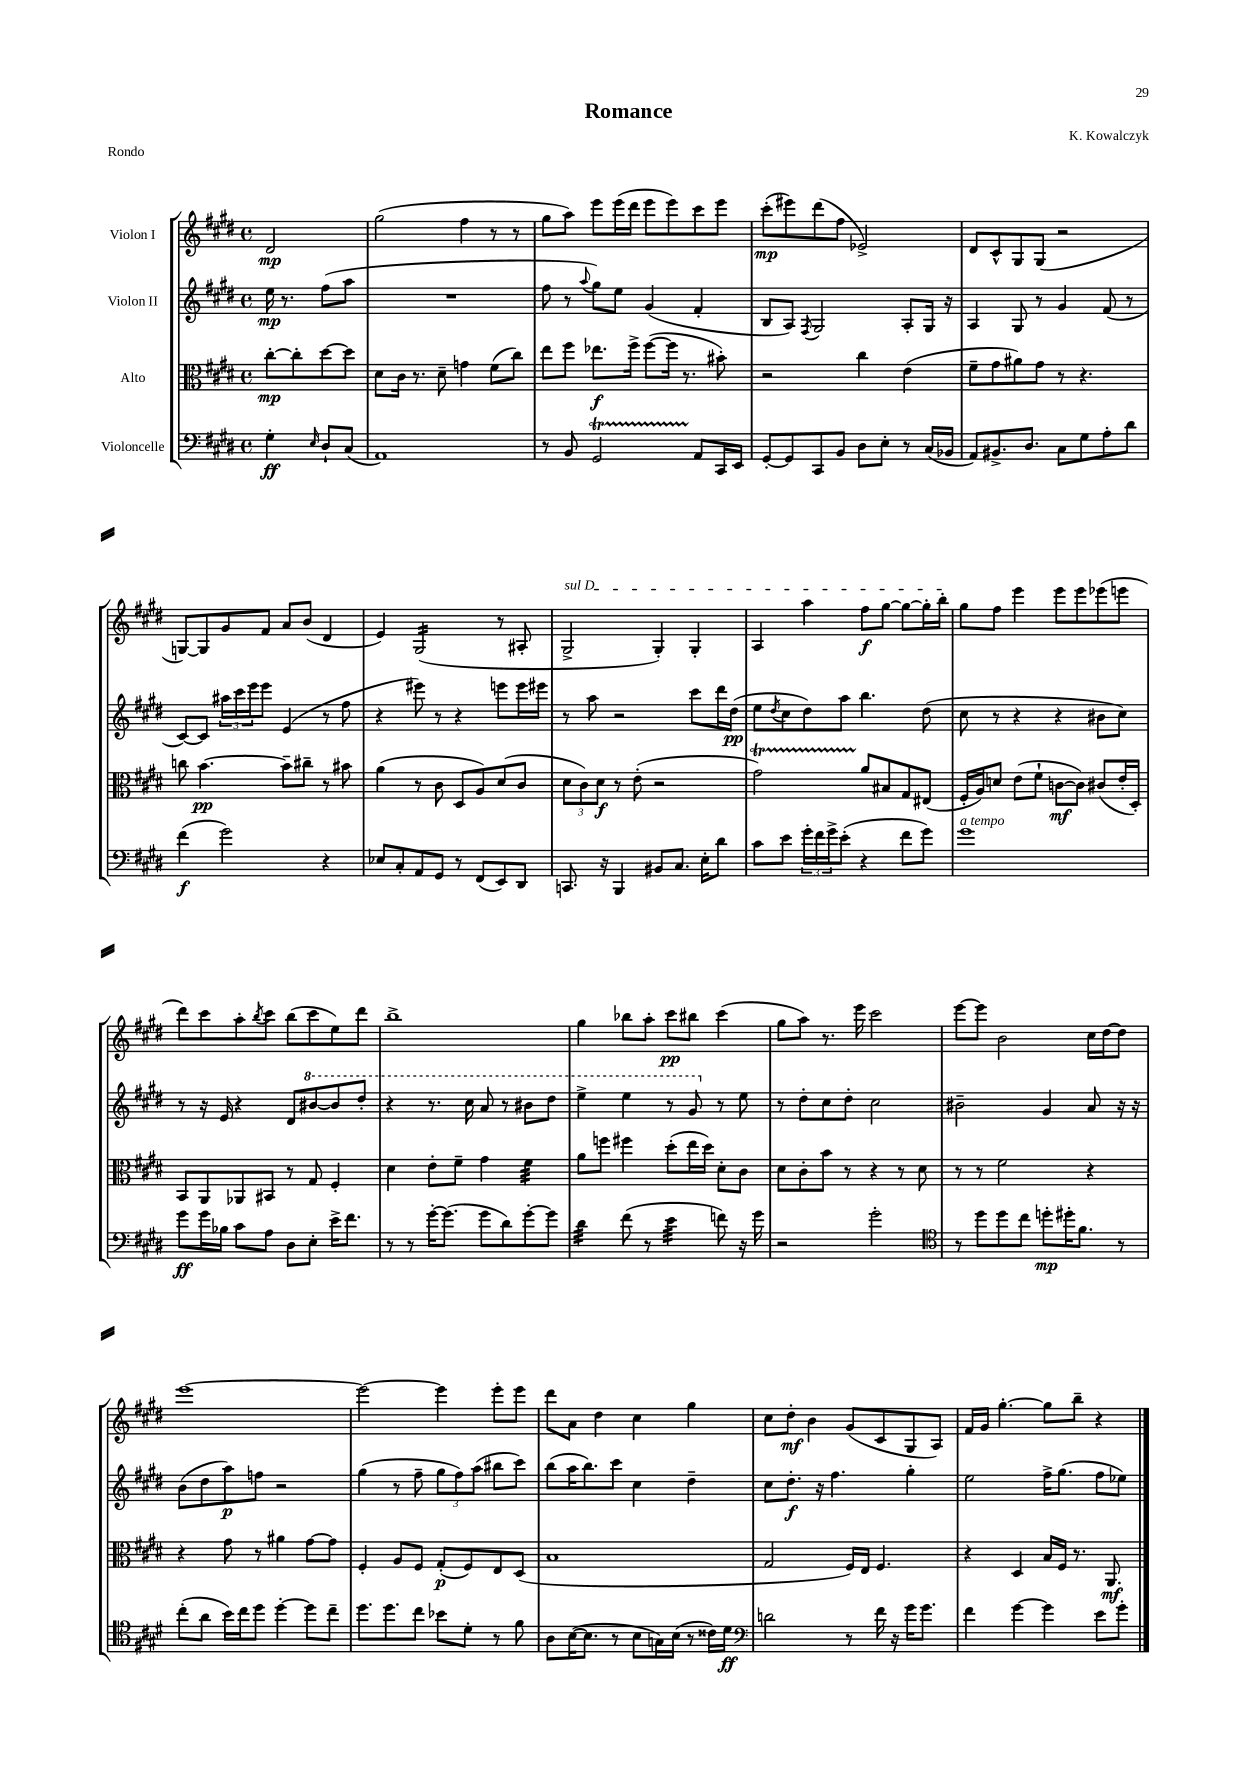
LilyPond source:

\header { title = "Romance" composer = "K. Kowalczyk" piece = "Rondo" }
<<
\new StaffGroup <<
\new Staff = "s0" \with { instrumentName = "Violon I" } {
    \clef treble \key e \major \defaultTimeSignature \time 4/4 \partial 2
    dis'2\mp |
    gis''2( fis''4 r8 r8 |
    gis''8 a''8) e'''8 e'''16( dis'''16 e'''8 e'''8) cis'''8 e'''8 |
    cis'''8-.\mp( eis'''8) dis'''8( fis''8 ees'2->) |
    dis'8 cis'8-^ gis8 gis8( r2 |
    g8~) g8 gis'8 fis'8 a'8 b'8( dis'4 |
    e'4) gis2:16( r8 ais8-. |
    \once \override TextSpanner.bound-details.left.text = \markup { \italic "sul D" } gis2->\startTextSpan gis4-.) gis4-. |
    a4 a''4 fis''8\f gis''8~ gis''8~ gis''16-. b''16-.\stopTextSpan |
    gis''8 fis''8 e'''4 e'''8 e'''8 ees'''8( e'''8 |
    dis'''8) cis'''8 a''8-. \acciaccatura { b''8 } cis'''8 b''8( cis'''8 e''8) dis'''8 |
    b''1-> |
    gis''4 bes''8 a''8-. cis'''8\pp bis''8 cis'''4( |
    gis''8 a''8) r8. e'''16 cis'''2 |
    e'''8~ e'''8 b'2 cis''16 dis''16~ dis''8 |
    e'''1~ |
    e'''2~ e'''4 e'''8-. e'''8 |
    dis'''8 a'8 dis''4 cis''4 gis''4 |
    cis''8 dis''8-.\mf b'4 gis'8( cis'8 gis8 a8) |
    fis'16 gis'16 gis''4.~-. gis''8 b''8-- r4 \bar "|." |
}
\new Staff = "s1" \with { instrumentName = "Violon II" } {
    \clef treble \key e \major \defaultTimeSignature \time 4/4 \partial 2
    e''16\mp r8. fis''8( a''8 |
    R1 |
    fis''8 r8 \appoggiatura { a''8 } gis''8) e''8 gis'4( fis'4-. |
    b8 a8) \acciaccatura { fis8 } gis2 a8-. gis16 r16 |
    a4 gis8 r8 gis'4 fis'8( r8 |
    cis'8~) cis'8 \tuplet 3/2 { ais''16 cis'''16 e'''16 } e'''8 e'4( r8 fis''8 |
    r4 eis'''8) r8 r4 e'''8 e'''16 eis'''16 |
    r8 a''8 r2 cis'''8 dis'''16 dis''16\pp( |
    e''8 \acciaccatura { dis''8 } cis''8 dis''8) a''8 b''4. dis''8( |
    cis''8 r8 r4 r4 bis'8 cis''8) |
    r8 r16 e'16 r4 dis'8 \ottava #1 bis''8~ bis''8 dis'''8-. |
    r4 r8. cis'''16 a''8 r8 bis''8 dis'''8 |
    e'''4-> e'''4 r8 gis''8 \ottava #0 r8 e''8 |
    r8 dis''8-. cis''8 dis''8-. cis''2 |
    bis'2-- gis'4 a'8 r16 r16 |
    b'8( dis''8 a''8\p) f''8 r2 |
    gis''4( r8 fis''8-- \tuplet 3/2 { gis''8 fis''8) a''8( } bis''8 cis'''8) |
    b''8( a''16 b''8.) cis'''8 cis''4 dis''4-- |
    cis''8 dis''8.-.\f r16 fis''4. gis''4-. |
    e''2 fis''16-> gis''8.( fis''8 ees''8) \bar "|." |
}
\new Staff = "s2" \with { instrumentName = "Alto" } {
    \clef alto \key e \major \defaultTimeSignature \time 4/4 \partial 2
    cis''8~-.\mp cis''8-. dis''8~ dis''8 |
    dis'8 cis'16 r8. dis'8-- g'4 fis'8( cis''8) |
    e''8 fis''8 ees''8.\f fis''16-> fis''8~( fis''16 r8. bis'8-.) |
    r2 cis''4 e'4( |
    fis'8-- gis'8 ais'8) gis'8 r8 r4. |
    c''8 b'4.~\pp b'8-- cis''8-- r8 bis'8 |
    a'4( r8 cis'8 dis8 a8) dis'8( cis'8 |
    \tuplet 3/2 { dis'8 cis'8) dis'8\f } r8 e'8-.( r2 |
    gis'2\startTrillSpan) a'8\stopTrillSpan bis8 gis8 eis8( |
    fis16-. a16) d'8 e'8( fis'8-! c'8~\mf c'8) cis'8( e'16-. dis16-.) |
    b,8 a,8 aes,8 bis,8 r8 gis8 fis4-. |
    dis'4 e'8-. fis'8-- gis'4 fis'4:32 |
    a'8 f''8 fis''4 dis''8-.( e''16 dis''16) dis'8-. cis'8 |
    dis'8 cis'8-. b'8 r8 r4 r8 dis'8 |
    r8 r8 fis'2 r4 |
    r4 gis'8 r8 ais'4 gis'8~ gis'8 |
    fis4-. a8 fis8 gis8-.\p( fis8) e8 dis8( |
    b1 |
    gis2 fis16) e16 fis4. |
    r4 dis4 b16 fis16 r8. a,8.\mf \bar "|." |
}
\new Staff = "s3" \with { instrumentName = "Violoncelle" } {
    \clef bass \key e \major \defaultTimeSignature \time 4/4 \partial 2
    gis4-.\ff \grace { e16 } dis8-! cis8( |
    a,1) |
    r8 b,8 gis,2\startTrillSpan a,8\stopTrillSpan cis,16 e,16 |
    gis,8~-. gis,8 cis,8 b,8 dis8 e8-. r8 cis16( bes,16 |
    a,8) bis,8.-> dis8. cis8 gis8 a8-. dis'8 |
    fis'4\f( gis'2) r4 |
    ees8 cis8-. a,8 gis,8 r8 fis,8( e,8) dis,8 |
    c,8. r16 b,,4 bis,8 cis8. e16-. dis'8 |
    cis'8 e'8 \tuplet 3/2 { gis'16-. fis'16 gis'16-> } e'8-.( r4 fis'8 gis'8) |
    gis'1^\markup { \italic "a tempo" } |
    gis'8\ff gis'16 bes16 cis'8 a8 dis8 e8-. e'16-> fis'8. |
    r8 r8 gis'16~-. gis'8.( gis'8 dis'8) gis'8~-. gis'8 |
    dis'4:32 fis'8( r8 e'4:32 f'8) r16 gis'16 |
    r2 gis'2-. |
    \clef tenor r8 dis''8 dis''8 cis''8 d''8-.\mp dis''16-. fis'8. r8 |
    cis''8-.( a'8 b'16) cis''16 dis''8 dis''4~-. dis''8 cis''8-- |
    dis''8. dis''8. cis''8 bes'8 dis'8-. r8 fis'8 |
    a8 b16~( b8. r8 b8 g16) b16( r8 cisis'16) dis'16\ff |
    \clef bass d'2 r8 fis'16 r16 gis'16 gis'8. |
    fis'4 gis'4~ gis'4 e'8 gis'8-. \bar "|." |
}
>>
>>
\layout { \context { \Score \remove "Bar_number_engraver" } }
